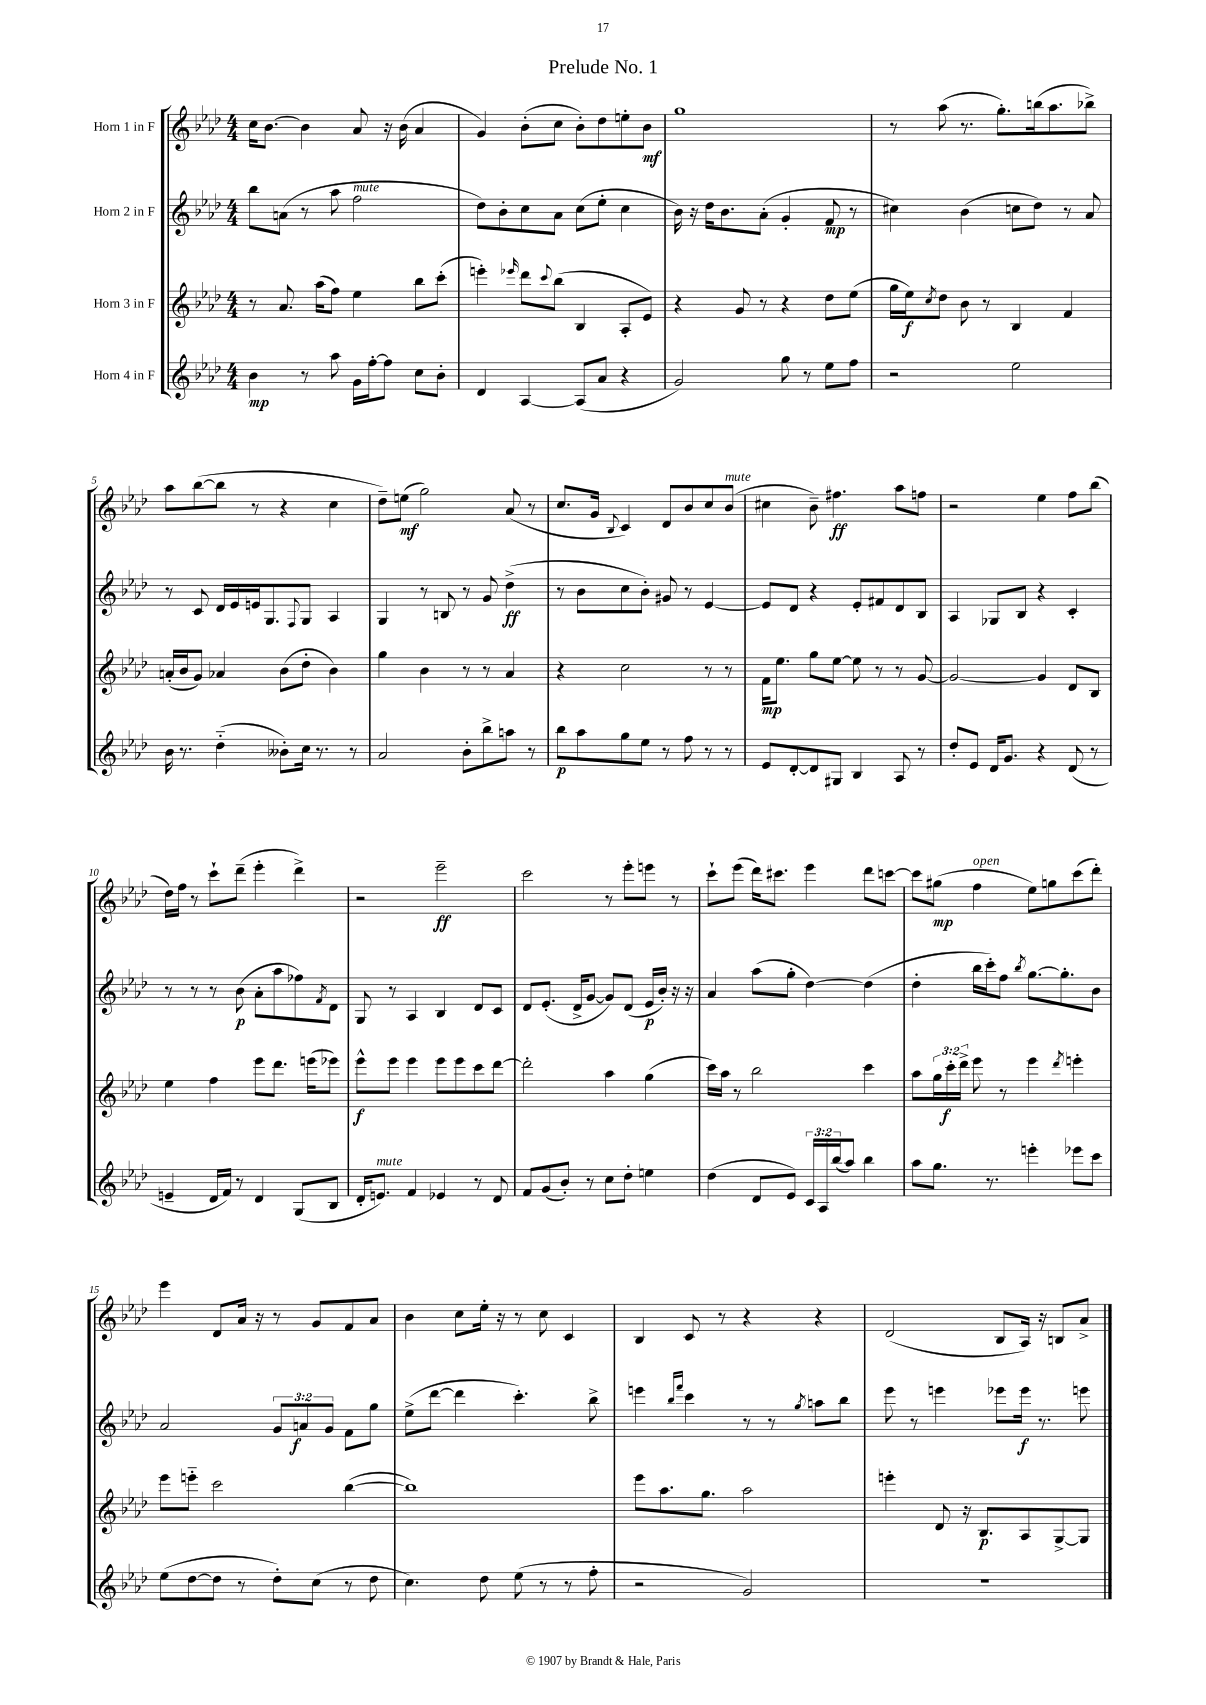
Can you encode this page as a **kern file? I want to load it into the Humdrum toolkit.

**kern	**dynam	**kern	**dynam	**kern	**dynam	**kern	**dynam
*part4	*part4	*part3	*part3	*part2	*part2	*part1	*part1
*staff4	*staff4	*staff3	*staff3	*staff2	*staff2	*staff1	*staff1
*I"Horn 4 in F	*	*I"Horn 3 in F	*	*I"Horn 2 in F	*	*I"Horn 1 in F	*
*clefG2	*	*clefG2	*	*clefG2	*	*clefG2	*
*k[b-e-a-d-]	*	*k[b-e-a-d-]	*	*k[b-e-a-d-]	*	*k[b-e-a-d-]	*
*M4/4	*	*M4/4	*	*M4/4	*	*M4/4	*
=1	=1	=1	=1	=1	=1	=1	=1
4b-\	mp	8r	.	8bb-\L	.	16cc\KL	.
.	.	.	.	.	.	[8.b-\J	.
.	.	8.a-/	.	(8an\J	.	.	.
8r	.	.	.	8r	.	4b-\]	.
.	.	(16aa-\KL	.	.	.	.	.
8aa-\	.	8ff\J)	.	8aa-\	.	.	.
!	!	!	!	!LO:TX:a:i:t=mute	!	!	!
16g\LL	.	4ee-\	.	2ff\	.	8a-/	.
[16ff'\J	.	.	.	.	.	.	.
8ff\J]	.	.	.	.	.	16r	.
.	.	.	.	.	.	(16b-\	.
8cc\L	.	8bb-\L	.	.	.	4a-/	.
8b-'\J	.	(8ccc'\J	.	.	.	.	.
=2	=2	=2	=2	=2	=2	=2	=2
4d-/	.	4eeen'\)	.	8dd-\L)	.	4g/)	.
.	.	.	.	8b-'\	.	.	.
.	.	16qqeee-X/	.	.	.	.	.
[4A-/	.	8ddd-\L	.	8cc\	.	(8b-'\L	.
.	.	8qqccc/	.	.	.	.	.
.	.	(8bb-\J	.	8a-\J	.	8cc\J	.
(8A-/L]	.	4B-/	.	(8cc\L	.	8b-'\L)	.
8a-/J	.	.	.	8ee-'\J	.	8dd-\	.
4r	.	8A-'/L	.	4cc\	.	8een'\	.
.	.	8e-/J)	.	.	.	8b-\J	mf
=3	=3	=3	=3	=3	=3	=3	=3
2g/)	.	4r	.	16b-\)	.	1gg	.
.	.	.	.	16r	.	.	.
.	.	.	.	16dd-\KL	.	.	.
.	.	.	.	8.b-\	.	.	.
.	.	8g/	.	.	.	.	.
.	.	8r	.	(8a-'\J	.	.	.
8gg\	.	4r	.	4g'/	.	.	.
8r	.	.	.	.	.	.	.
8ee-\L	.	8dd-\L	.	8f/	mp	.	.
8ff\J	.	(8ee-\J	.	8r	.	.	.
=4	=4	=4	=4	=4	=4	=4	=4
2r	.	16gg\LL	.	4cc#X\)	.	8r	.
.	.	16ee-\J)	f	.	.	.	.
.	.	8qcc/	.	.	.	.	.
.	.	8dd-\J	.	.	.	(8aa-\	.
.	.	8b-\	.	(4b-\	.	8.r	.
.	.	8r	.	.	.	.	.
.	.	.	.	.	.	8.gg'\L)	.
2ee-\	.	4B-/	.	8ccn\L	.	.	.
.	.	.	.	8dd-\J)	.	(16bbn\k	.
.	.	.	.	.	.	8.aa-\	.
.	.	4f/	.	8r	.	.	.
.	.	.	.	8a-/	.	8bb-X^\J)	.
!!LO:LB:g=z
=5	=5	=5	=5	=5	=5	=5	=5
16b-\	.	(16an'/LL	.	8r	.	8aa-\L	.
8.r	.	16b-/J	.	.	.	.	.
.	.	8g/J)	.	8c/	.	([8bb-\	.
(4dd-\	.	4a-X/	.	16d-/LL	.	8bb-\J]	.
.	.	.	.	16e-/	.	.	.
.	.	.	.	16en/J	.	8r	.
.	.	.	.	8.G/	.	.	.
8b--X'\L)	.	(8b-\L	.	.	.	4r	.
.	.	.	.	8qqF/	.	.	.
16cc\Jk	.	8dd-'\J	.	8G/J	.	.	.
8.r	.	.	.	.	.	.	.
.	.	4b-\)	.	4A-/	.	4cc\	.
8r	.	.	.	.	.	.	.
=6	=6	=6	=6	=6	=6	=6	=6
2a-/	.	4gg\	.	4G/	.	8dd-~\L)	.
.	.	.	.	.	.	(8een\J	mf
.	.	4b-\	.	8r	.	2gg\)	.
.	.	.	.	8Bn/	.	.	.
8b-'\L	.	8r	.	8r	.	.	.
8bb-^\	.	8r	.	8g/	.	.	.
8aan\J	.	4a-/	.	(4dd-^\	ff	(8a-/	.
8r	.	.	.	.	.	8r	.
=7	=7	=7	=7	=7	=7	=7	=7
8bb-\L	p	4r	.	8r	.	8.cc/L	.
8aa-\	.	.	.	8b-\L	.	.	.
.	.	.	.	.	.	16g/Jk	.
.	.	.	.	.	.	8qqB-/	.
8gg\	.	2cc\	.	8cc\	.	4c/)	.
8ee-\J	.	.	.	8b-'\J)	.	.	.
8r	.	.	.	8g#X/	.	8d-/L	.
8ff\	.	.	.	8r	.	8b-/	.
8r	.	8r	.	[4e-/	.	8cc/	.
!	!	!	!	!	!	!LO:TX:a:i:t=mute	!
8r	.	8r	.	.	.	(8b-/J	.
=8	=8	=8	=8	=8	=8	=8	=8
8e-/L	.	16f\KL	mp	8e-/L]	.	4cc#X\	.
.	.	8.ee-\J	.	.	.	.	.
[8d-'/	.	.	.	8d-/J	.	.	.
8d-/]	.	8gg\L	.	4r	.	8b-~\)	.
8G#X/J	.	[8ee-\J	.	.	.	4.ff#X\	ff
4B-/	.	8ee-\]	.	8e-'/L	.	.	.
.	.	8r	.	8f#X/	.	.	.
8A-/	.	8r	.	8d-/	.	8aa-\L	.
8r	.	[8g/	.	8B-/J	.	8ffn\J	.
=9	=9	=9	=9	=9	=9	=9	=9
8dd-'/L	.	2g/_	.	4A-/	.	2r	.
8e-/J	.	.	.	.	.	.	.
16d-/KL	.	.	.	8G-X/L	.	.	.
8.g/J	.	.	.	.	.	.	.
.	.	.	.	8B-/J	.	.	.
4r	.	4g/]	.	4r	.	4ee-\	.
(8d-/	.	8d-/L	.	4c'/	.	8ff\L	.
8r	.	8B-/J	.	.	.	(8bb-\J	.
!!LO:LB:g=z
=10	=10	=10	=10	=10	=10	=10	=10
4en~/	.	4ee-\	.	8r	.	16dd-\LL)	.
.	.	.	.	.	.	16ff\JJ	.
.	.	.	.	8r	.	8r	.
16d-/LL	.	4ff\	.	8r	.	8ccc`\L	.
16f/JJ)	.	.	.	.	.	.	.
8r	.	.	.	(8b-\	p	(8ddd-~\J	.
4d-/	.	8eee-\L	.	8a-'\L	.	4eee-'\	.
.	.	8.ddd-\J	.	8aa-\	.	.	.
(8G/L	.	.	.	8ff-X\)	.	4ddd-^\)	.
.	.	(16eeen\KL	.	.	.	.	.
.	.	.	.	8qf/	.	.	.
8B-/J	.	8eee-X\J)	.	8d-\J	.	.	.
=11	=11	=11	=11	=11	=11	=11	=11
16d-'/KL	.	8eee-^^\L	f	8G/	.	2r	.
!LO:TX:a:i:t=mute	!	!	!	!	!	!	!
8.en/J)	.	.	.	.	.	.	.
.	.	8eee-\J	.	8r	.	.	.
4f/	.	4eee-\	.	4A-/	.	.	.
4e-X/	.	8eee-\L	.	4B-/	.	2eee-~\	ff
.	.	8eee-\	.	.	.	.	.
8r	.	8ccc\	.	8d-/L	.	.	.
8d-/	.	[8ddd-\J	.	8c/J	.	.	.
=12	=12	=12	=12	=12	=12	=12	=12
8f/L	.	2ddd-'\]	.	8d-/L	.	2ccc\	.
(8g/	.	.	.	(8.e-'/J	.	.	.
8b-'/J)	.	.	.	.	.	.	.
.	.	.	.	16d-^/KL	.	.	.
8r	.	.	.	[8g/J	.	.	.
8cc\L	.	4aa-\	.	8g/L])	.	8r	.
8dd-'\J	.	.	.	(8d-/J	.	8eee-'\L	.
4een\	.	(4gg\	.	16e-/LL	p	8eeen\J	.
.	.	.	.	16b-'/JJ)	.	.	.
.	.	.	.	16r	.	8r	.
.	.	.	.	16r	.	.	.
=13	=13	=13	=13	=13	=13	=13	=13
(4dd-\	.	16ccc\LL)	.	4a-/	.	8ccc`\L	.
.	.	16aa-\JJ	.	.	.	.	.
.	.	8r	.	.	.	(8eee-\J	.
8d-/L	.	2bb-\	.	(8aa-\L	.	16ddd-\KL)	.
.	.	.	.	.	.	8.ccc#X\J	.
8e-/J)	.	.	.	8gg'\J	.	.	.
24c/LL	.	.	.	[4dd-\)	.	4eee-\	.
24A-/	.	.	.	.	.	.	.
(24bb-/J	.	.	.	.	.	.	.
8aa-/J)	.	.	.	.	.	.	.
4bb-\	.	4ccc\	.	(4dd-\]	.	8ddd-\L	.
.	.	.	.	.	.	[8cccn\J	.
=14	=14	=14	=14	=14	=14	=14	=14
8aa-\L	.	8aa-\L	.	4dd-'\	.	8ccc\L]	.
8.gg\J	.	24gg\L	.	.	.	(8gg#X\J	mp
.	.	24ccc'\	f	.	.	.	.
.	.	24ddd-^\JJ	.	.	.	.	.
!	!	!	!	!	!	!LO:TX:a:i:t=open	!
.	.	8eee-\	.	16bb-\LL	.	4ff\	.
8.r	.	.	.	16ccc'\J)	.	.	.
.	.	8r	.	8ff\J	.	.	.
.	.	.	.	8qbb-/	.	.	.
4eeen'\	.	4eee-\	.	[8.gg\L	.	8ee-\L)	.
.	.	.	.	.	.	8ggn\	.
.	.	.	.	8.gg'\]	.	.	.
.	.	8qddd-/	.	.	.	.	.
8eee-X\L	.	4eeen'\	.	.	.	(8ccc\	.
8ccc\J	.	.	.	8b-\J	.	8ddd-'\J)	.
!!LO:LB:g=z
=15	=15	=15	=15	=15	=15	=15	=15
(8ee-\L	.	8eee-\L	.	2a-/	.	4eee-\	.
[8dd-\	.	8eeen\J	.	.	.	.	.
8dd-\J]	.	2ccc\	.	.	.	8d-/L	.
8r	.	.	.	.	.	16a-/Jk	.
.	.	.	.	.	.	16r	.
8dd-'\L)	.	.	.	12g/L	.	8r	.
.	.	.	.	12an/	f	.	.
(8cc\J	.	.	.	.	.	8g/L	.
.	.	.	.	12g/J	.	.	.
8r	.	([4bb-\	.	8f\L	.	8f/	.
8dd-\	.	.	.	8gg\J	.	8a-/J	.
=16	=16	=16	=16	=16	=16	=16	=16
4.cc\)	.	1bb-])	.	(8ee-^\L	.	4b-\	.
.	.	.	.	[8ddd-\J	.	.	.
.	.	.	.	4ddd-\]	.	8cc\L	.
8dd-\	.	.	.	.	.	16ee-'\Jk	.
.	.	.	.	.	.	16r	.
(8ee-\	.	.	.	4.ccc'\)	.	8r	.
8r	.	.	.	.	.	8cc\	.
8r	.	.	.	.	.	4c/	.
8ff'\	.	.	.	8bb-^\	.	.	.
=17	=17	=17	=17	=17	=17	=17	=17
2r	.	8eee-\L	.	4eeen\	.	4B-/	.
.	.	8.aa-\	.	.	.	.	.
.	.	.	.	16qqbb-/LL	.	.	.
.	.	.	.	16qqfff/JJ	.	.	.
.	.	.	.	4ccc\	.	8c/	.
.	.	8.gg\J	.	.	.	.	.
.	.	.	.	.	.	8r	.
2g/)	.	2aa-\	.	8r	.	4r	.
.	.	.	.	8r	.	.	.
.	.	.	.	8qgg/	.	.	.
.	.	.	.	8aan\L	.	4r	.
.	.	.	.	8bb-\J	.	.	.
=18	=18	=18	=18	=18	=18	=18	=18
1r	.	4eeen'\	.	8eee-\	.	(2d-/	.
.	.	.	.	8r	.	.	.
.	.	8d-/	.	4eeen\	.	.	.
.	.	16r	.	.	.	.	.
.	.	8.B-/L	p	.	.	.	.
.	.	.	.	8eee-X\L	.	8B-/L	.
.	.	8A-/	.	16eee-\Jk	f	16A-/Jk)	.
.	.	.	.	8.r	.	16r	.
.	.	[8G^/	.	.	.	8Bn/L	.
.	.	8G/J]	.	8eeen\	.	8a-^/J	.
==	==	==	==	==	==	==	==
*-	*-	*-	*-	*-	*-	*-	*-
